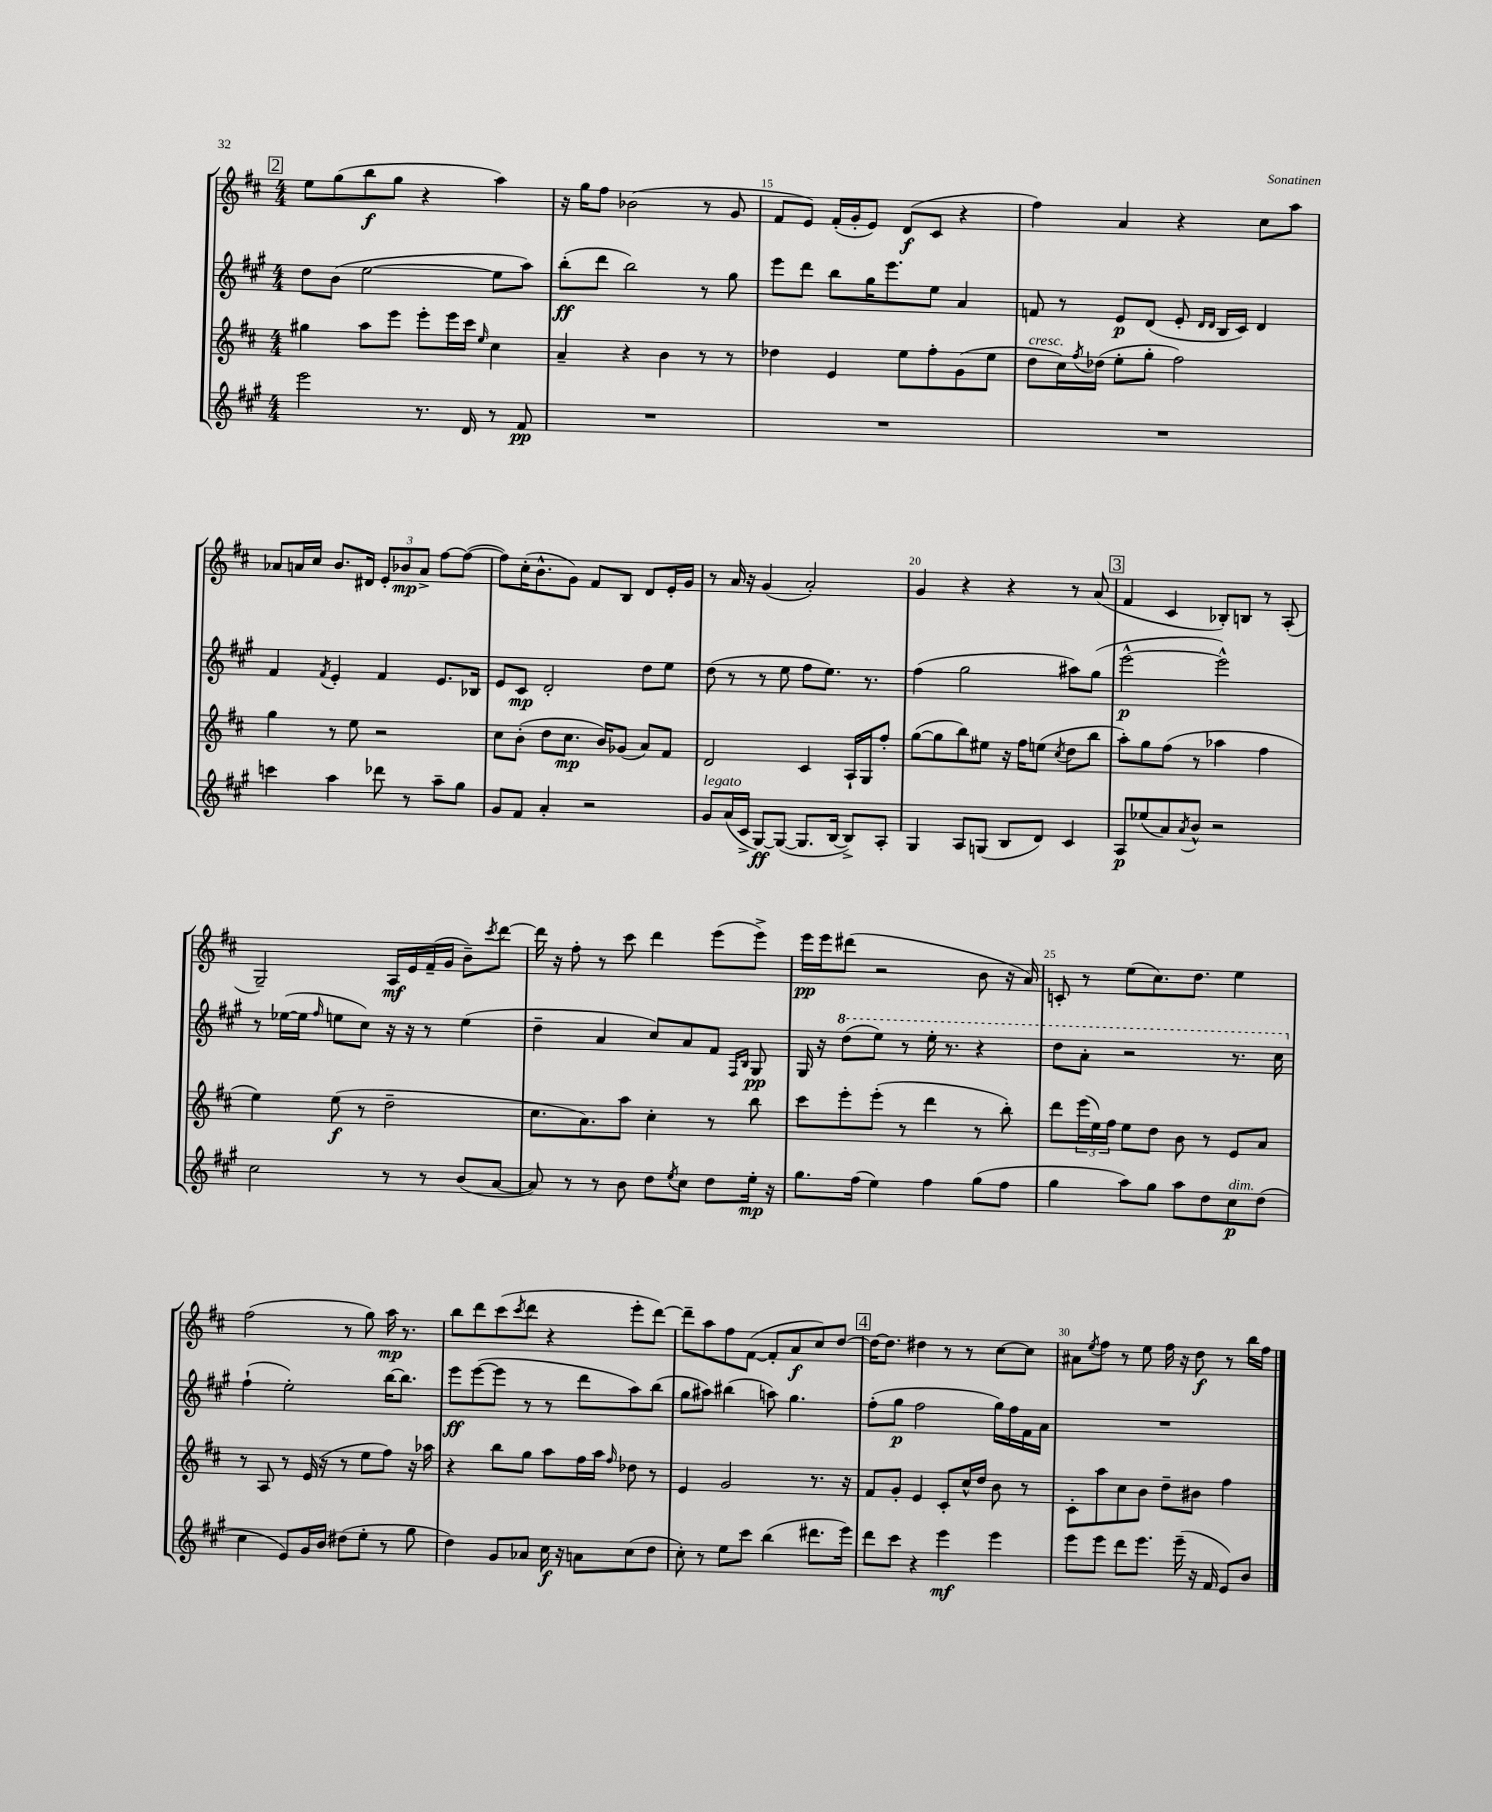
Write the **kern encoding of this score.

**kern	**kern	**kern	**kern
*staff4	*staff3	*staff2	*staff1
*clefG2	*clefG2	*clefG2	*clefG2
*k[f#c#g#]	*k[f#c#]	*k[f#c#g#]	*k[f#c#]
*M4/4	*M4/4	*M4/4	*M4/4
2eee	4gg#	8dd	8ee
.	.	(8b	(8gg
.	8aa	[2ee	8bb
.	8eee	.	8gg
8.r	8eee'	.	4r
.	16eee	.	.
16d	16ccc#	.	.
.	16qqee	.	.
8r	4cc#	8ee]	4aa)
8f#	.	8aa)	.
=	=	=	=
1r	4a~	(8bb'	16r
.	.	.	16gg
.	.	8ddd	8ff#
.	4r	2bb)	(2b-
.	4b	.	.
.	8r	8r	8r
.	8r	8gg#	8g
=	=	=	=
1r	4dd-	8eee	8f#
.	.	8ddd	8e)
.	4e	8bb	(16f#'
.	.	.	16g'
.	.	16gg#	8e)
.	.	8.eee	.
.	8ee	.	(8d
.	8ff#'	8ee	8c#
.	(8g	4a	4r
.	8ee	.	.
=	=	=	=
1r	8dd	8f	4ff#)
.	16cc#)	8r	.
.	8qff#	.	.
.	(16dd-	.	.
.	8ee'	8e	4a
.	8gg'	(8d	.
.	2ff#)	8e'	4r
.	.	16qqd	.
.	.	16qqd	.
.	.	16B	.
.	.	16c#)	.
.	.	4d	8cc#
.	.	.	8aa
=	=	=	=
4ccc	4gg	4f#	8a-
.	.	.	16a
.	.	.	16cc#
.	.	8qf#	.
4aa	8r	4e'	8.b
.	8ee	.	.
.	.	.	16d#
8ddd-	2r	4f#	12e'
.	.	.	12b-
8r	.	.	.
.	.	.	12a^
8aa~	.	8.e	[8ff#
8gg#	.	.	(8ff#_
.	.	16B-	.
=	=	=	=
8g#	8cc#	8e	8ff#])
8f#	(8b'	8c#	(16cc#'
.	.	.	8.b^^
4a'	8dd	2d'	.
.	8.cc#	.	8g)
2r	.	.	8f#
.	16b)	.	.
.	(8g-	.	8B
.	8a)	8dd	8d
.	8f#	8ee	16e'
.	.	.	16g
=	=	=	=
8g#	2d	(8dd	8r
(16a	.	8r	16a
16c#^	.	.	16r
[8G#)	.	8r	(4g
(8G#_	.	8ee	.
8.G#]	4c#	8ff#	2a')
.	.	8.ee)	.
[16B	.	.	.
8B^])	16A`	.	.
.	16G	8.r	.
8A'	8ff#'	.	.
=	=	=	=
4G#	([8gg	(4ff#	4g
.	8gg]	.	.
8A	8bb)	2gg#	4r
(8G	8ee#	.	.
8B	16r	.	4r
.	16ff#	.	.
8d)	(8ee	.	.
.	8qcc#	.	.
4c#	8dd	8aa#)	8r
.	8bb	(8gg#	(8a
=	=	=	=
8A	8aa')	[2eee^^	4f#
(8ee-	8gg	.	.
8a)	(8ff#	.	4c#
8qa	.	.	.
8b^^	8r	.	.
2r	4aa-	2eee^^])	8B-')
.	.	.	8B
.	4ff#	.	8r
.	.	.	(8A'
=	=	=	=
2cc#	4ee)	8r	2G~)
.	.	([16ee-	.
.	.	16ee-]	.
.	.	16qqff#	.
.	(8ee	8ee	.
.	8r	8cc#)	.
8r	2dd~	16r	16A
.	.	16r	16e
8r	.	8r	(16f#~
.	.	.	16g
(8b	.	(4ee	8b~)
.	.	.	8qccc#
[8a	.	.	[8ddd
=	=	=	=
8a])	8.cc#	4dd~	16ddd]
.	.	.	16r
8r	.	.	8ff#'
.	8.a)	.	.
8r	.	4a	8r
8b	8aa	.	8ccc#
8dd	4cc#'	8cc#)	4ddd
8qee	.	.	.
8cc#	.	8a	.
8dd	8r	8f#	(8eee
.	.	16qqF#	.
.	.	16qqB	.
16ee'	8bb	8G#	8eee^)
16r	.	.	.
=	=	=	=
8.gg#	8ccc#	16G#	16eee
.	.	16r	16eee
.	8eee'	(8ddd	(8ddd#
(16ff#	.	.	.
4ee)	(8eee'	8eee)	2r
.	8r	8r	.
4ff#	4ddd	16eee'	.
.	.	8.r	.
(8gg#	8r	4r	8b
8ff#	8bb')	.	16r
.	.	.	16a)
=	=	=	=
4gg#	8ddd	8ddd	8c'
.	(24eee	8aa'	8r
.	24ee)	.	.
.	24ff#	.	.
8aa)	8ee	2r	(8ee
8gg#	8dd	.	8.cc#)
8aa	8b	.	.
.	.	.	8.dd
8dd	8r	.	.
8cc#	8e	8.r	4ee
(8dd	8a	.	.
.	.	16ccc#	.
=	=	=	=
4cc#	8r	(4ff#`	(2ff#
.	8A	.	.
8e)	8r	2ee')	.
16g#	(16e	.	.
16b	16r	.	.
(8dd#	8r	.	8r
8ee'	8ee	.	8gg)
8r	8ff#)	[16bb	16aa
.	.	8.bb]	8.r
8gg#	16r	.	.
.	16aa-	.	.
=	=	=	=
4dd)	4r	8eee	8bb
.	.	([8eee	8ddd
8g#	8bb	8eee]	(8ccc#
.	.	.	8qccc#
8a-	8gg	8r	8ddd
16cc#	8aa	8r	4r
16r	.	.	.
8a	16ff#	8ddd	.
.	16aa	.	.
.	16qqff#	.	.
(8cc#	8dd-	8aa)	8eee'
8dd	8r	(8bb	[8ddd)
=	=	=	=
8cc#')	4e	8gg#	8ddd~]
8r	.	8aa#)	8aa
8ee	2g	(4bb#	8ff#
8ccc#	.	.	([8f#
(4bb	.	8aa)	8f#']
.	.	4.gg#	8a
8.ddd#	8.r	.	8cc#)
.	.	.	[8dd
16eee)	16r	.	.
=	=	=	=
8ddd	8f#	(8ff#'	16dd_
.	.	.	8.dd]
8ccc#	8g'	8gg#	.
4r	4e	2ff#	4dd#
4eee	8c#'	.	8r
.	16cc#^^	.	8r
.	16dd	.	.
4eee	8b	16gg#)	[8cc#
.	.	16ff#	.
.	8r	16f#	8cc#]
.	.	16a	.
=	=	=	=
8eee	8c#'	1r	8a#
.	.	.	8qee
8eee	8aa	.	8ff#
8ddd	8cc#	.	8r
8.eee	8b	.	8ee
.	8dd~	.	16ff#
(16eee~	.	.	16r
16r	8b#	.	8dd
16f#	.	.	.
8e)	4ff#	.	8r
8b	.	.	16bb
.	.	.	16ff#
==	==	==	==
*-	*-	*-	*-
